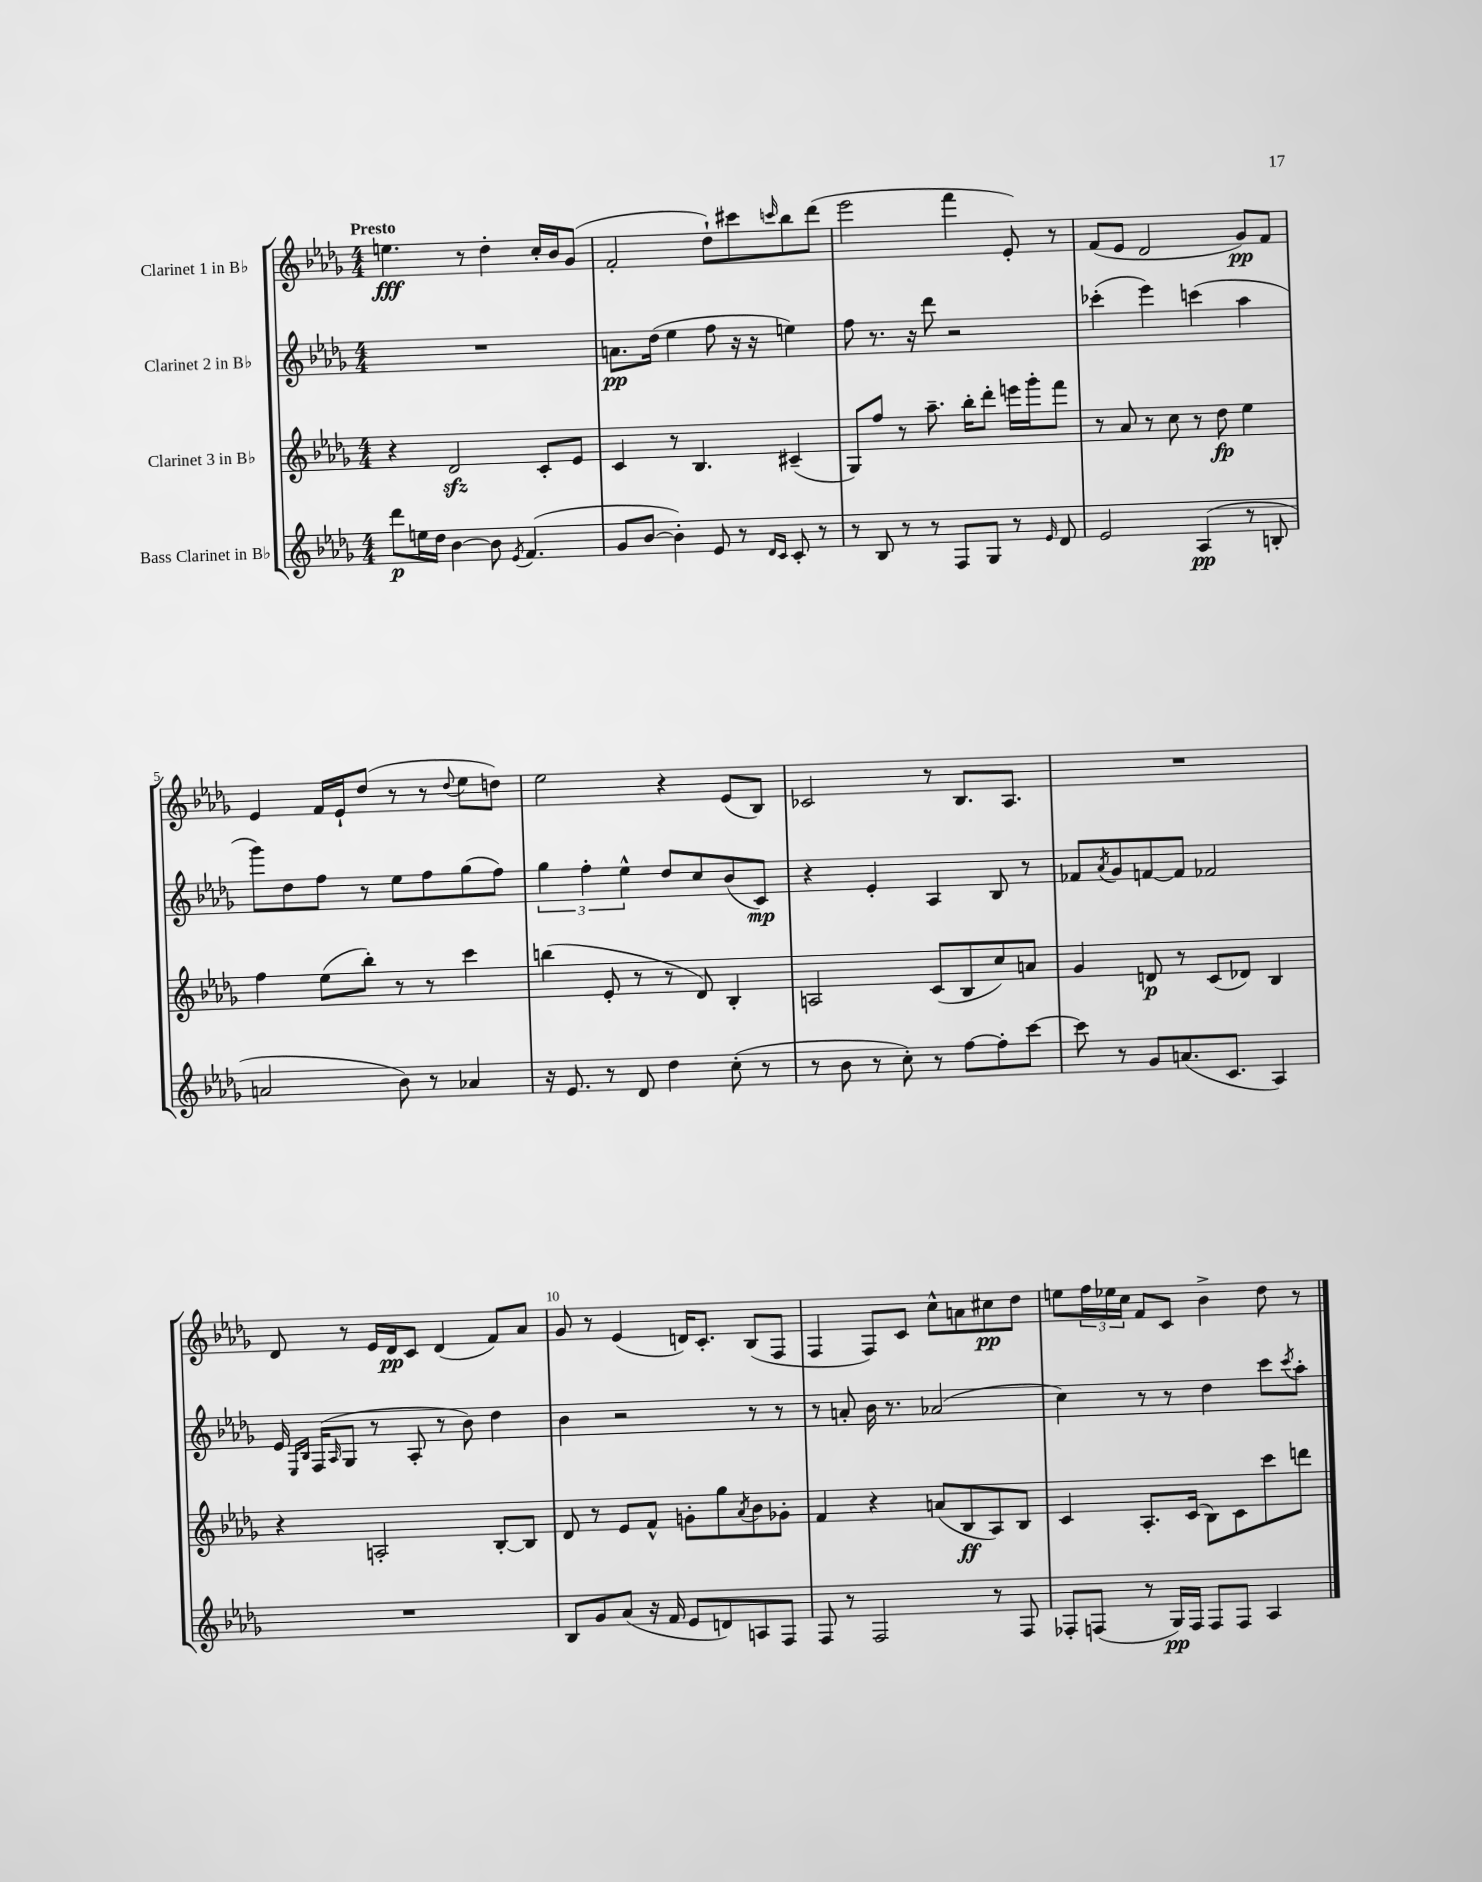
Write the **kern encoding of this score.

**kern	**kern	**kern	**kern
*staff4	*staff3	*staff2	*staff1
*clefG2	*clefG2	*clefG2	*clefG2
*k[b-e-a-d-g-]	*k[b-e-a-d-g-]	*k[b-e-a-d-g-]	*k[b-e-a-d-g-]
*M4/4	*M4/4	*M4/4	*M4/4
8ddd-\L	4r	1r	4.ee\
16ee\L	.	.	.
16dd-\JJ	.	.	.
[4b-\	2d-/	.	.
.	.	.	8r
8b-\]	.	.	4dd-'\
8qe-/	.	.	.
(4.f/	.	.	.
.	8c'/L	.	16cc'/LL
.	.	.	16b-/J
.	8e-/J	.	(8g-/J
=	=	=	=
8g-/L	4c/	8.a\L	2f'/
[8b-/J	.	.	.
.	.	(16dd-\Jk	.
4b-'\])	8r	4ee-\	.
.	4.B-/	.	.
8e-/	.	8ff\	8dd-`\L)
8r	.	16r	8ccc#\
.	.	16r	.
16qqd-/LL	.	.	.
16qqc/JJ	.	.	16qqccc/
8c'/	(4c#~/	4ee\)	8bb-\
8r	.	.	(8ddd-\J
=	=	=	=
8r	8G-/L)	8ff\	2eee-\
8B-/	8ff/J	8.r	.
8r	8r	.	.
.	.	16r	.
8r	8.aa-~\	8ddd-\	.
8F/L	.	2r	4fff\
.	16bb-'\LK	.	.
8G-/J	8ddd-'\J	.	.
8r	16eee\LL	.	8e-'/)
.	16ggg-'\J	.	.
16qqe-/	.	.	.
8d-/	8fff\J	.	8r
=	=	=	=
2e-/	8r	(4ccc-'\	(8f/L
.	8a-/	.	8e-/J
.	8r	4eee-\)	2d-/
.	8cc\	.	.
(4A-/	8r	(4ccc\	.
.	8dd-\	.	.
8r	4ee-\	4aa-\	8g-/L)
8B'/	.	.	8f/J
=	=	=	=
2a/	4ff\	8ggg-\L)	4e-/
.	.	8dd-\	.
.	(8ee-\L	8ff\J	16f/LL
.	.	.	16e-`/J
.	8bb-'\J)	8r	(8dd-/J
8b-\)	8r	8ee-\L	8r
8r	8r	8ff\	8r
.	.	.	8qqdd-/
4a-/	4ccc\	(8gg-\	8ee-\L
.	.	8ff\J)	8dd\J)
=	=	=	=
16r	(4bb\	6gg-\	2ee-\
8.e-/	.	.	.
.	.	6ff'\	.
8r	8e-'/	.	.
.	.	6ee-^^\	.
8d-/	8r	.	.
4dd-\	8r	8dd-/L	4r
.	8d-/)	8cc/	.
(8cc'\	4B-'/	(8b-/	(8e-/L
8r	.	8c/J)	8B-/J)
=	=	=	=
8r	2A/	4r	2c-/
8b-\	.	.	.
8r	.	4e-'/	.
8cc'\)	.	.	.
8r	(8c/L	4A-/	8r
[8ff\L	8B-/	.	8.B-/L
8ff'\]	8cc/)	8B-/	.
.	.	.	8.A-/J
[8ccc\J	8a/J	8r	.
=	=	=	=
8ccc\]	4g-/	8f-/L	1r
.	.	8qa-/	.
8r	.	8g-/	.
8g-/L	8d/	[8f/	.
(8.a/	8r	8f/]J	.
.	(8c/L	2f-/	.
8.c/J	.	.	.
.	8d-/J)	.	.
4A-/)	4B-/	.	.
=	=	=	=
1r	4r	16e-/	8d-/
.	.	16qqE-/LL	.
.	.	16qqB-/JJ	.
.	.	(16F/LK	.
.	.	16qqA-/	.
.	.	8G-/J	8r
.	2A'/	8r	16e-/LL
.	.	.	16d-/J
.	.	8A-'/	8c/J
.	.	8r	(4d-/
.	.	8b-\)	.
.	[8B-'/L	4dd-\	8f/L)
.	8B-/]J	.	8a-/J
=	=	=	=
8B-/L	8d-/	4b-\	8g-/
8g-/	8r	.	8r
(8a-/J	8e-/L	2r	(4e-/
16r	8f^^/J	.	.
16f/	.	.	.
8e-/L	8g'\L	.	16d/LK)
.	.	.	8.c'/J
8d/)	8gg-\	.	.
.	8qa-/	.	.
8A/	8b-\	8r	(8B-/L
8F/J	8g-'\J	8r	8F/J
=	=	=	=
8F/	4f/	8r	4F/
8r	.	8a'/	.
2F/	4r	16b-\	8F/L)
.	.	8.r	.
.	.	.	8c/J
.	(8a/L	(2a-/	8cc^^\L
.	8B-/	.	8a\
8r	8A-/)	.	8cc#\
8F/	8B-/J	.	8dd-\J
=	=	=	=
8F-'/L	4c/	4cc\)	8ee\L
(8F/J	.	.	24ff\L
.	.	.	24ee-\
.	.	.	24cc\JJ
8r	8.A-'/L	8r	8f/L
16G-/LL)	.	8r	8c/J
16F/JJ	(16c/Jk	.	.
8F/L	8B-\L)	4dd-\	4b-^\
8F/J	8c\	.	.
4A-/	8ccc\	8ccc\L	8dd-\
.	.	8qccc/	.
.	8ddd\J	8aa-'\J	8r
==	==	==	==
*-	*-	*-	*-
